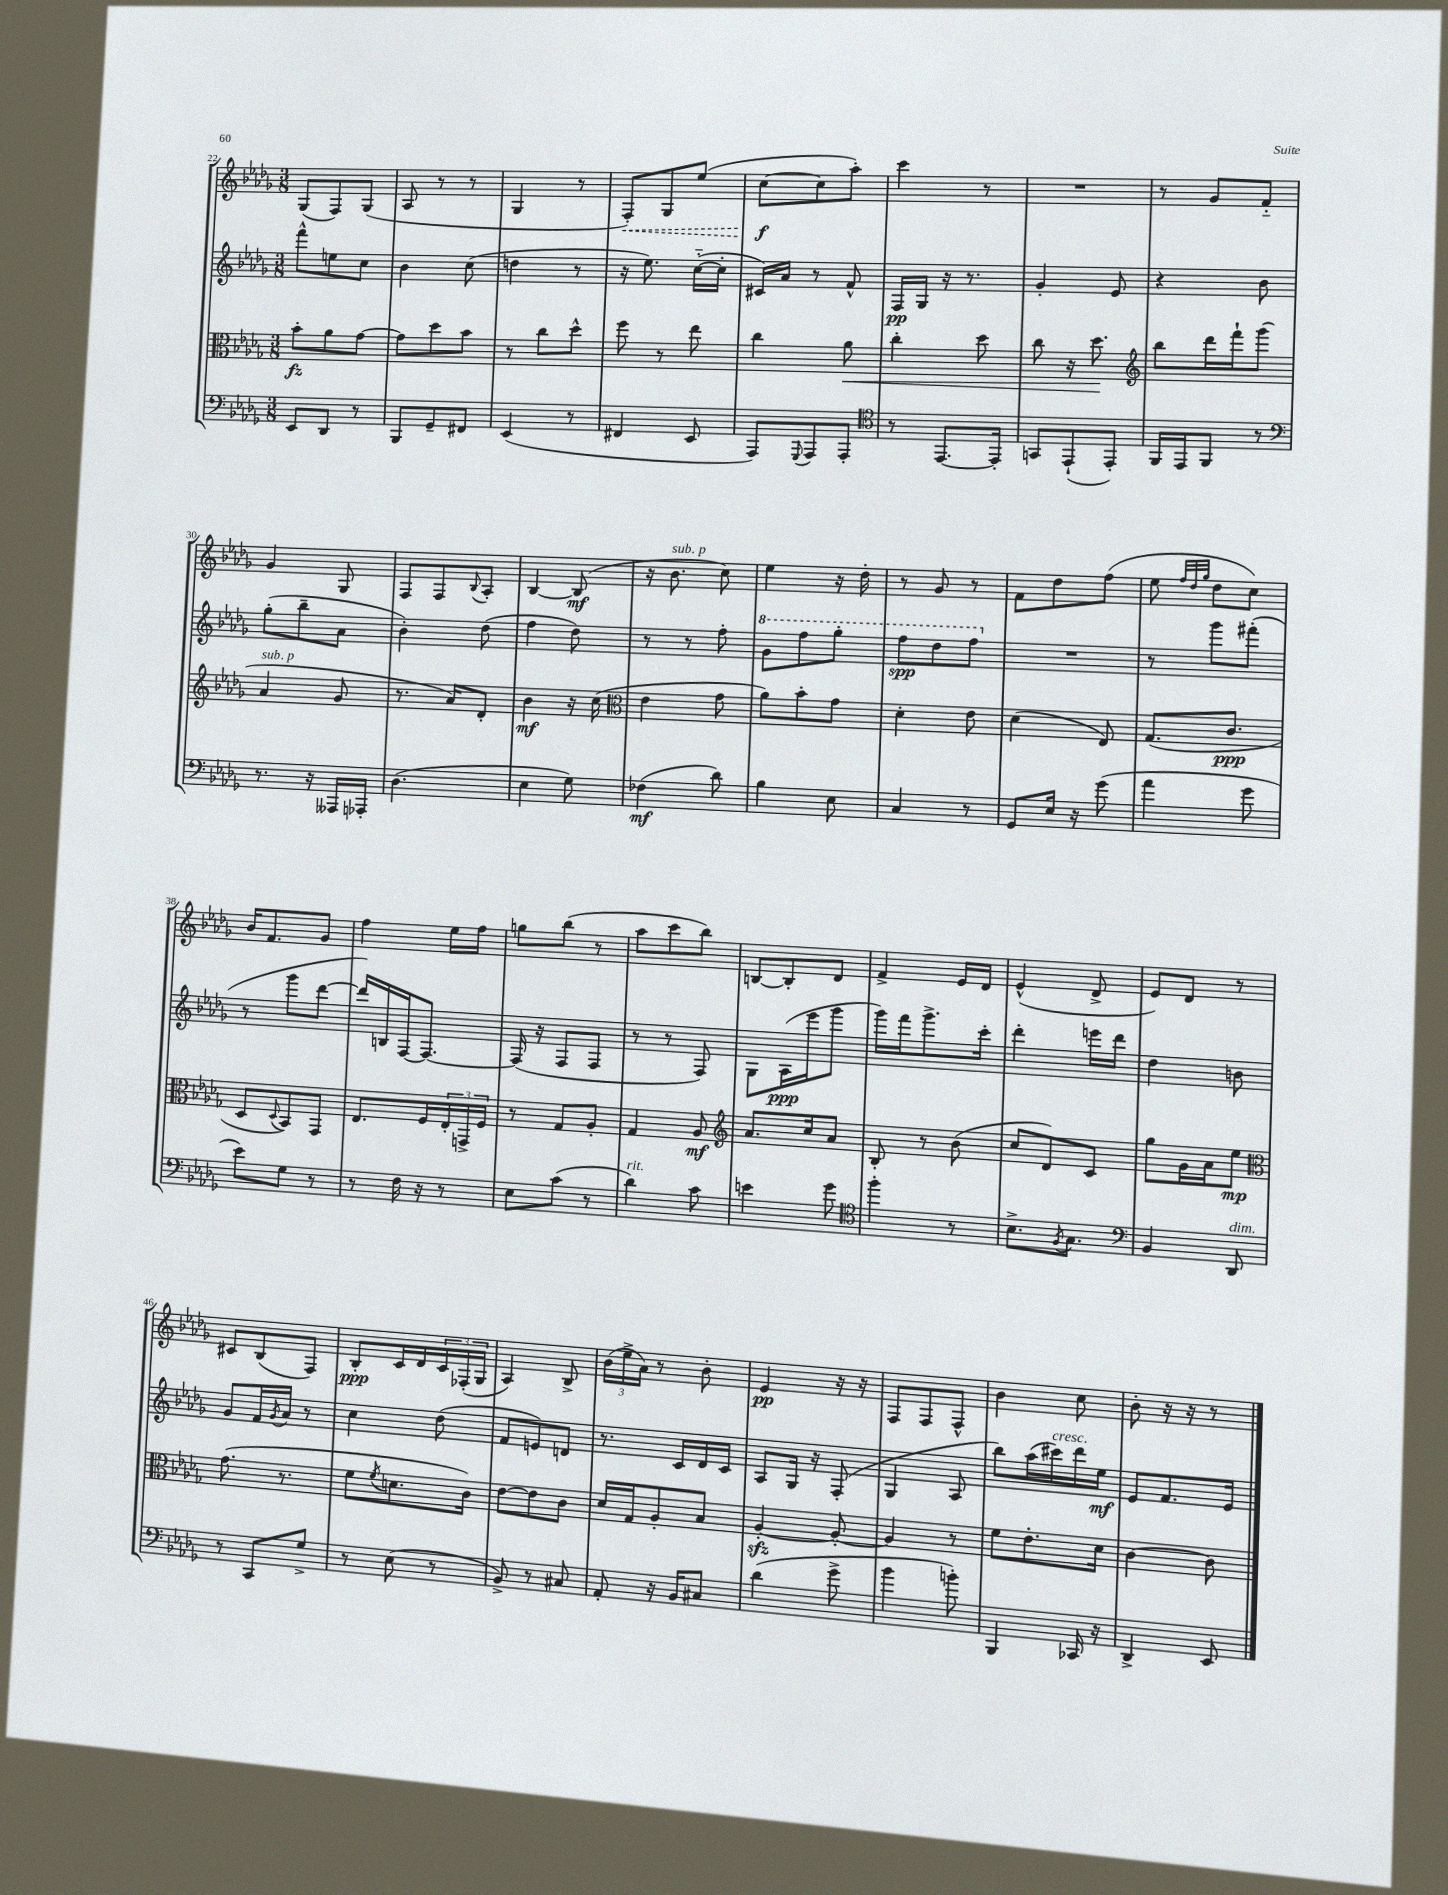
<<
\new StaffGroup <<
\new Staff = "s0" {
    \clef treble \key des \major \numericTimeSignature \time 3/8
    ges8( f8) ges8( |
    aes8 r8 r8 |
    ges4 r8 |
    \once \override Hairpin.style = #'dashed-line f8-.\<) ges8 ees''8( |
    c''8~\f\! c''8 aes''8-.) |
    c'''4 r8 |
    R4. |
    r8 ges'8 f'8-_ |
    ges'4 ges8 |
    f8 f8 \appoggiatura { bes8 } aes8-. |
    bes4~ bes8\mf( |
    r16 bes'8.^\markup { \italic "sub. p" } c''8) |
    ees''4 r16 des''16-. |
    r8 ges'8 r8 |
    f'8 des''8 f''8( |
    ees''8 \grace { f''32 des''32 ges''32 } des''8 c''8) |
    bes'16 f'8. ges'8 |
    f''4 ees''16 f''16 |
    g''8 bes''8( r8 |
    aes''8 c'''8 bes''8) |
    b8~ b8-. des'8 |
    f'4-> ees'16 des'16 |
    ees'4-^( des'8-> |
    ees'8) des'8 r8 |
    cis'8 bes8( f8) |
    bes8-.\ppp c'16 des'16 \tuplet 3/2 { c'16 fes16-.( ges16 } |
    aes4) bes8-> |
    \tuplet 3/2 { bes'16( ees''16-> aes'16) } r8 bes'8-. |
    ees'4\pp r16 r16 |
    f8 f8 f8-^ |
    bes'4 c''8 |
    bes'8-. r16 r16 r8 \bar "|." |
}
\new Staff = "s1" {
    \clef treble \key des \major \numericTimeSignature \time 3/8
    f'''8-^ e''8 c''8 |
    bes'4 c''8( |
    d''4 r8 |
    r16 ees''8.) c''16~-_( c''16-. |
    cis'16) aes'16 r8 f'8-^ |
    f16\pp ges16 r16 r8. |
    ges'4-. ees'8 |
    r4 bes'8 |
    ges''8-.( bes''8-- aes'8 |
    bes'4-.) des''8( |
    f''4 des''8) |
    r8 r8 f''8-. |
    \ottava #1 ges''8 f'''8 ges'''8-. |
    f'''8\spp des'''8 f'''8 \ottava #0 |
    R4. |
    r8 ges'''8 fis'''8-.( |
    r8 ges'''8 des'''8~ |
    des'''16) b16 f16~ f8.~ |
    f16( r16 f8 f8 |
    r8 r8 f8) |
    ges8 aes16\ppp( ees'''16 ges'''8 |
    ges'''16) f'''16 ges'''8.-> c'''16-. |
    des'''4-. e'''16 des'''16 |
    des''4 b'8 |
    ges'8 f'16 \acciaccatura { ges'8 } aes'16 r8 |
    c''4 des''8( |
    f'8 e'8) d'8 |
    r8. c'16 des'16 c'16 |
    aes8 ges16 r16 f8-.( |
    ges4 aes8 |
    bes''8) aes''16( cis'''16^\markup { \italic "cresc." }) des'''16 ees''16\mf |
    ees'8 f'8. ees'16 \bar "|." |
}
\new Staff = "s2" {
    \clef alto \key des \major \numericTimeSignature \time 3/8
    bes'8-.\fz aes'8 ges'8~ |
    ges'8 des''8 bes'8 |
    r8 c''8 des''8-^ |
    f''8 r8 ees''8 |
    c''4 aes'8\< |
    c''4-. des''8 |
    c''8 r16 des''8.\! |
    \clef treble bes''8 des'''16 f'''16-! ges'''8( |
    aes'4^\markup { \italic "sub. p" } ges'8 |
    r8. aes'16) des'8-. |
    bes'4\mf r16 c''16( |
    \clef alto ees'4 ges'8 |
    aes'8) bes'8-. ges'8 |
    des'4-. ees'8 |
    des'4( ees8) |
    ges8.( c'8.\ppp |
    des8 \appoggiatura { des8 } bes,8) ges,8 |
    ees8. f16 \tuplet 3/2 { ees16-. g,16-> f16 } |
    r8 ges8 aes8-. |
    ges4 aes8\mf |
    \clef treble aes'8. c''16 aes'8 |
    bes8-. r8 bes'8( |
    c''8 des'8) c'8 |
    ges''8 ges'16 aes'16 ees''8\mp |
    \clef alto ges'8.( r8. |
    f'8 \acciaccatura { f'8 } d'8. c'16) |
    ees'8~ ees'8 c'8 |
    des'16 ges16 aes8-. bes8 |
    aes4~-.\sfz aes8~-. |
    aes4 r8 |
    f'8 ees'8.-. des'16 |
    c'4~ c'8 \bar "|." |
}
\new Staff = "s3" {
    \clef bass \key des \major \numericTimeSignature \time 3/8
    ees,8 des,8 r8 |
    bes,,8 ges,8-- fis,8 |
    ees,4( r8 |
    fis,4 ees,8 |
    aes,,8) \appoggiatura { ges,,8 } aes,,8 aes,,8-. |
    \clef tenor r8 ees,8.~ ees,16-. |
    g,8 ees,8-!( ees,8-.) |
    f,16 ees,16 f,8 r8 |
    \clef bass r8. r16 aeses,,16 aes,,16-. |
    des4.( |
    ees4 ges8) |
    fes4\mf( des'8) |
    bes4 ees8 |
    c4 r8 |
    ges,8 ees16 r16 ges'8( |
    aes'4 ges'8 |
    ees'8) ges8 r8 |
    r8 f16 r16 r8 |
    ees8 c'8( r8 |
    des'4^\markup { \italic "rit." }) c'8 |
    e'4 ges'8 |
    \clef tenor f''4-. r8 |
    bes8.-> \acciaccatura { f8 } ges8. |
    \clef bass bes,4 des,8^\markup { \italic "dim." } |
    r8 c,8 ges8-> |
    r8 ees8( r8 |
    bes,8->) r8 cis8 |
    aes,8-. r16 bes,16 cis8 |
    des'4( ges'8-> |
    bes'4 b'8-.) |
    bes,,4 ces,16 r16 |
    des,4-> ees,8 \bar "|." |
}
>>
>>
\layout { \context { \Score currentBarNumber = #22 } }
